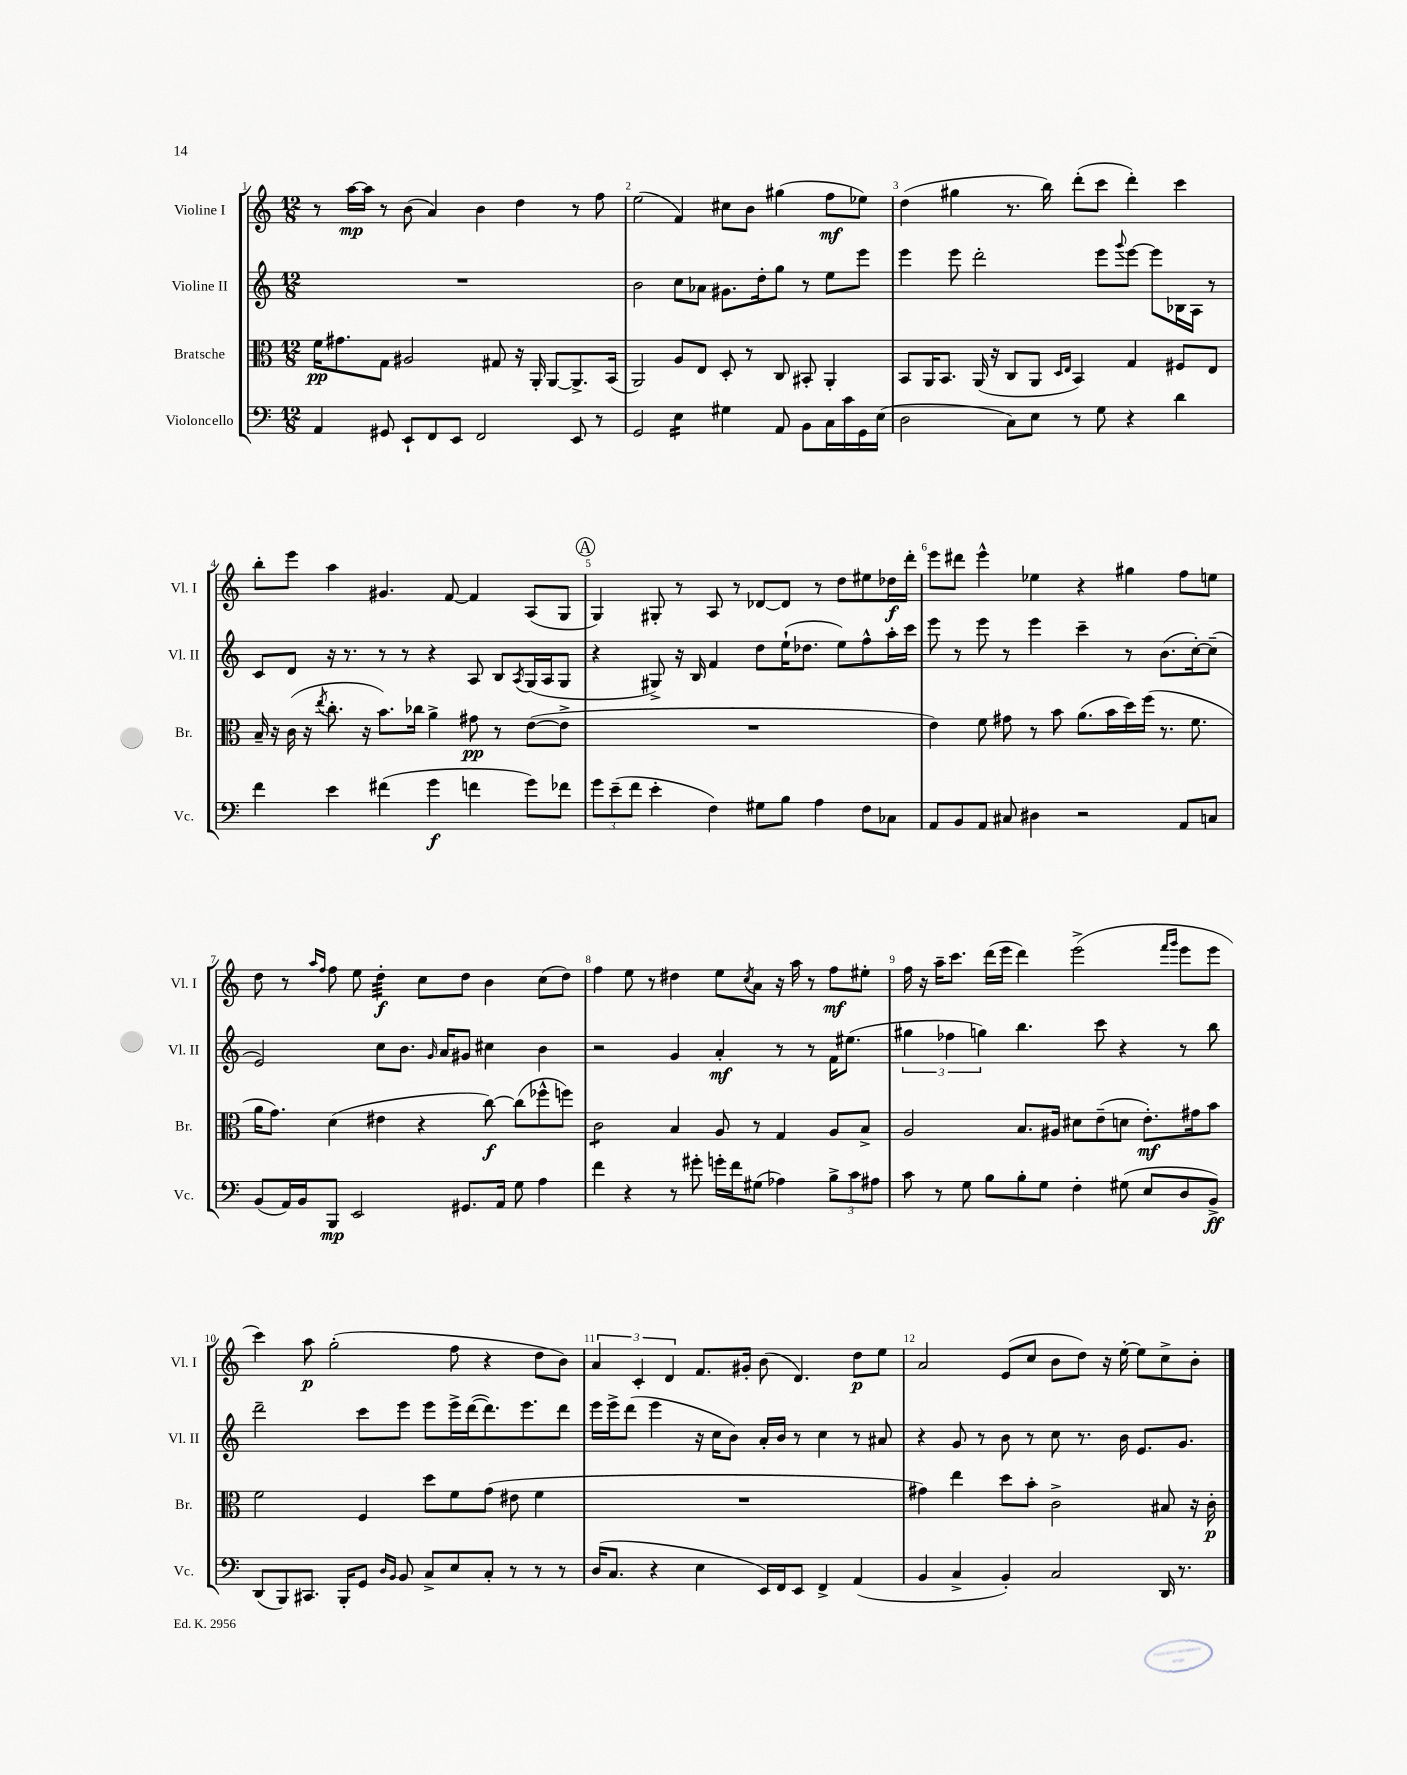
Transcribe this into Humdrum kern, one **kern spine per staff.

**kern	**kern	**kern	**kern
*staff4	*staff3	*staff2	*staff1
*clefF4	*clefC3	*clefG2	*clefG2
*k[]	*k[]	*k[]	*k[]
*M12/8	*M12/8	*M12/8	*M12/8
4AA	16f	1.r	8r
.	8.g#	.	.
.	.	.	[16aa
.	.	.	16aa]
8GG#	8G	.	8r
8EE`	2A#	.	(8b
8FF	.	.	4a)
8EE	.	.	.
2FF	.	.	4b
.	8G#	.	.
.	16r	.	4dd
.	16AA'	.	.
.	[8AA	.	.
8EE	8.AA^]	.	8r
8r	.	.	8ff
.	(16BB	.	.
=	=	=	=
2GG	2AA)	2b	(2ee
4E	8A	8cc	4f)
.	8E	8a-	.
4G#	8D'	8.g#	8cc#
.	8r	.	8b
.	.	16dd'	.
8AA	8C	8gg	(4gg#
8BB	8BB#'	8r	.
16C	4AA'	8ee	8ff
16c	.	.	.
16GG	.	8eee	8ee-)
(16E	.	.	.
=	=	=	=
2D	8BB	4eee	(4dd
.	16AA	.	.
.	8.BB	.	.
.	.	8eee	4gg#
.	(16AA	2ddd'	.
.	16r	.	.
8C)	8C	.	8.r
8E	8AA	.	.
.	.	.	16bb)
.	16qqD	.	.
.	16qqE	.	.
8r	4BB)	.	(8ddd'
8G	.	8eee	8ccc
.	.	8qqggg	.
4r	4G	[8eee	4ddd')
.	.	8eee]	.
4d	8F#	16B-	4ccc
.	.	16A	.
.	8E	8r	.
=	=	=	=
4f	16B~	8c	8bb'
.	16r	.	.
.	(16c	8d	8eee
.	16r	.	.
.	8qee	.	.
4e	8.cc'	16r	4aa
.	.	8.r	.
.	16r	.	.
(4f#	8.b)	8r	4.g#
.	.	8r	.
.	16cc-	.	.
4g	4a^	4r	.
.	.	.	[8f
4f	8g#	8A	4f]
.	8r	8B	.
.	.	8qA	.
8g)	([8e	(16G	(8A
.	.	16A	.
8f-	8e^]	8G	8G
=	=	=	=
12g	1.r	4r	4G)
(12e~	.	.	.
12f	.	.	.
4e'	.	8G#^)	8G#'
.	.	16r	8r
.	.	16B	.
4F)	.	4f	8A
.	.	.	8r
8G#	.	8dd	[8d-
8B	.	(16ee`	8d-]
.	.	8.dd-	.
4A	.	.	8r
.	.	8ee)	8dd
8F	.	8ff^^	8ee#
8C-	.	16aa'	16dd-
.	.	16ccc	16ddd'
=	=	=	=
8AA	4e)	8eee	8eee
8BB	.	8r	8ddd#
8AA	8f	8eee	4eee^^
8C#	8g#	8r	.
4D#	8r	4eee	4ee-
.	8b	.	.
2r	(8.a	4ccc~	4r
.	16b	.	.
.	16dd)	8r	4gg#
.	(16ff	.	.
.	8.r	(8.b	.
8AA	.	.	8ff
.	8.f	[16cc')	.
8C	.	(8cc~]	8ee
=	=	=	=
(8BB	16a	2e)	8dd
.	8.g)	.	.
16AA)	.	.	8r
16BB	.	.	.
.	.	.	16qqaa
.	.	.	16qqff
8BBB	(4d	.	8ff
2EE	.	.	8ee
.	4e#	8cc	4dd'
.	.	8.b	.
.	4r	.	8cc
.	.	16qqg	.
.	.	16a	.
8.GG#	.	8g#	8dd
.	[8cc)	4cc#	4b
16AA	.	.	.
8G	(8cc]	.	.
4A	8ff-^^	4b	(8cc
.	8ff)	.	8dd)
=	=	=	=
4f	2c	2r	4ff
4r	.	.	8ee
.	.	.	8r
8r	4B	4g	4dd#
8g#'	.	.	.
16g'	8A	4a'	8ee
16f	.	.	.
.	.	.	8qcc
(8G#	8r	.	8a
4A-)	4G	8r	16r
.	.	.	16aa
.	.	8r	8r
12B^	8A	16f	8ff
.	.	(8.ee#	.
12c	.	.	.
.	8B^	.	8ee#'
12A#	.	.	.
=	=	=	=
8c	2A	6gg#	16ff
.	.	.	16r
8r	.	.	16aa~
.	.	6ff-	.
.	.	.	8.ccc
8G	.	.	.
.	.	6gg)	.
8B	.	.	(16ddd
.	.	.	16eee
8B'	8.B	4.bb	4ddd)
8G	.	.	.
.	16A#	.	.
4F'	8d#	.	(2eee^
.	(8e~	8ccc	.
(8G#	8d	4r	.
8E	8.e')	.	.
.	.	.	16qqfff
.	.	.	16qqggg
8D	.	8r	8eee
.	16g#	.	.
8BB^)	8b	8bb	8eee
=	=	=	=
(8DD	2f	2ddd~	4ccc)
8BBB)	.	.	.
8.CC#	.	.	8aa
.	.	.	(2gg'
16BBB'	.	.	.
8GG	4F	8ccc	.
16qqD	.	.	.
16qqBB	.	.	.
8BB	.	8eee	.
8C^	8dd	8eee	.
8E	8f	16eee^	8ff
.	.	([16ddd	.
8C'	(8g	8.ddd])	4r
8r	8e#	.	.
.	.	8.eee	.
8r	4f	.	8dd
8r	.	8ddd	8b)
=	=	=	=
(16D	1.r	16eee	6a
8.C	.	16eee^	.
.	.	(8ddd	.
.	.	.	6c'
4r	.	4eee	.
.	.	.	6d
4E	.	16r	8.f
.	.	16cc	.
.	.	8b)	.
.	.	.	16g#'
16EE)	.	16a'	(8b
16FF	.	16b	.
8EE	.	8r	4.d)
4FF^	.	4cc	.
(4AA	.	8r	8dd
.	.	8a#	8ee
=	=	=	=
4BB	4g#)	4r	2a
4C^	4ee	8g	.
.	.	8r	.
4BB')	8dd	8b	(8e
.	8b'	8r	8cc
2C	2c^	8cc	8b
.	.	8.r	8dd)
.	.	.	16r
.	.	16b	[16ee'
.	.	8.e	8ee]
16DD	8B#	.	8cc^
8.r	.	8.g	.
.	16r	.	8b'
.	16c'	.	.
==	==	==	==
*-	*-	*-	*-
